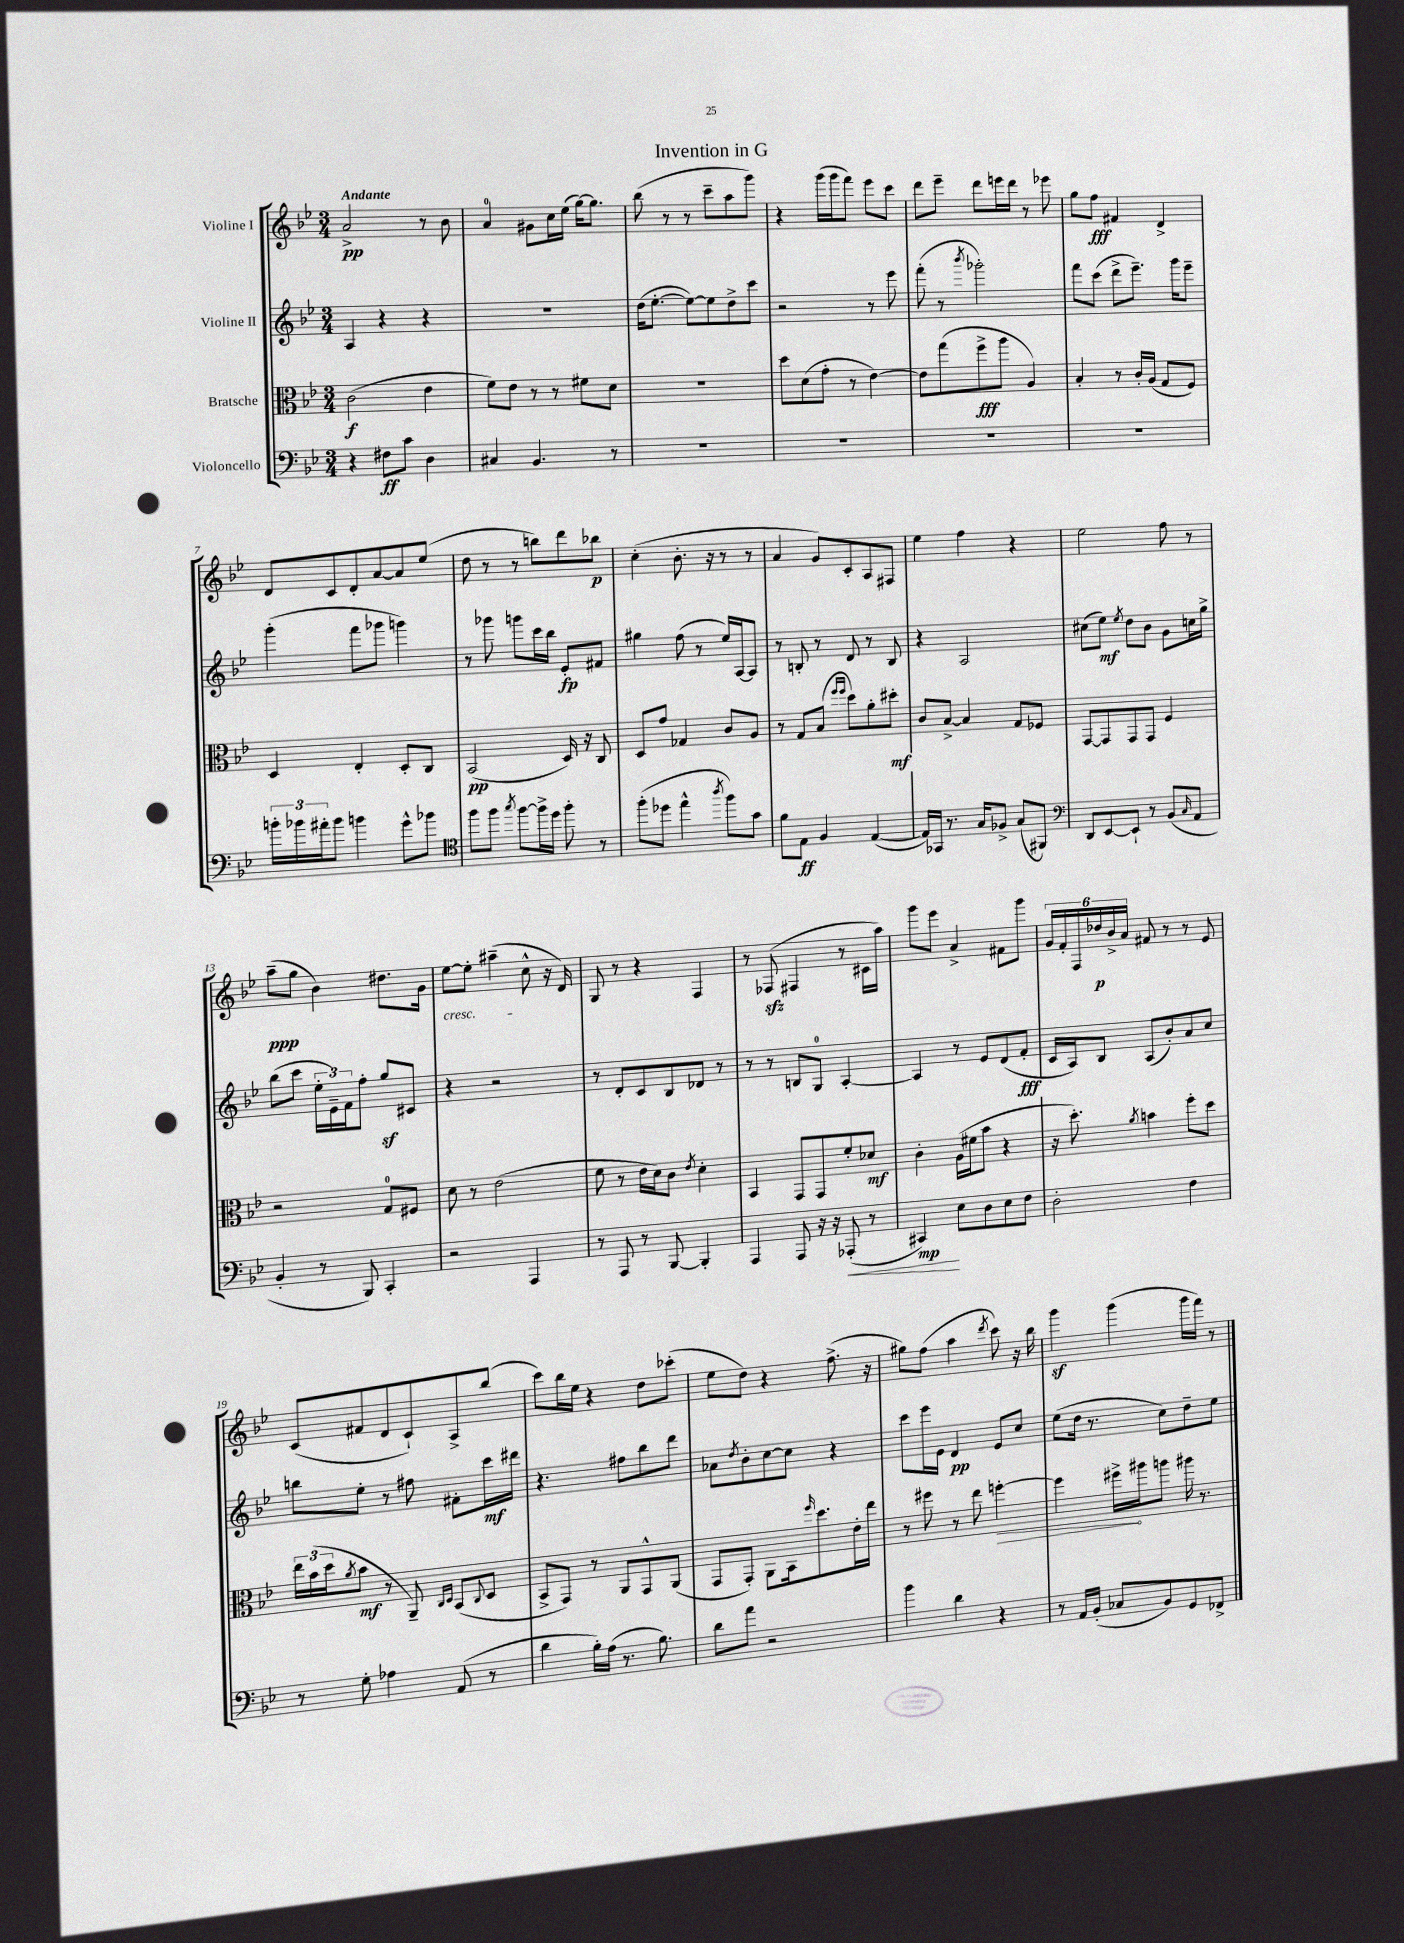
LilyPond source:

\header { title = "Invention in G" }
<<
\new StaffGroup <<
\new Staff = "s0" \with { instrumentName = "Violine I" } {
    \clef treble \key bes \major \numericTimeSignature \time 3/4 \tempo "Andante"
    a'2->\pp r8 bes'8 |
    a'4-0 gis'8 c''16 ees''16( g''16~) g''8. |
    bes''8( r8 r8 c'''8-- a''8 g'''8) |
    r4 g'''16( g'''16 f'''8) ees'''8 c'''8 |
    d'''8 ees'''8-- d'''8 e'''16 d'''16 r8 ees'''8 |
    g''8 f''8\fff fis'4 d'4-> |
    d'8 c'8 d'8-. a'8~ a'8 ees''8( |
    d''8 r8 r8 b''8) d'''8 bes''8\p |
    c''4-.( bes'8.-. r16 r8 r8 |
    a'4 g'8) c'8-. a8 fis8 |
    ees''4 f''4 r4 |
    ees''2 f''8 r8 |
    a''8--\ppp( g''8 bes'4) dis''8. g'16 |
    ees''8~\cresc ees''8-. ais''4--( c''8-^\! r16 d'16) |
    g8 r8 r4 f4 |
    r8 fes8\sfz( fis4 r8 cis'16 a''16) |
    g'''8 ees'''8 a'4-> fis'8 g'''8 |
    \tuplet 6/4 { g'16 f'16-. f16 des''16\p bes'16-> a'16 } fis'8 r8 r8 ees'8 |
    c'8( fis'8 d'8 c'8-!) a8-> bes''8( |
    c'''8) bes''16 ees''16 r4 d''8 ces'''8-.( |
    ees''8 d''8) r4 f''8.->( r16 |
    gis''8) f''8( a''4 \acciaccatura { d'''8 } c'''8) r16 bes''16 |
    g'''4\sf g'''4( g'''16 f'''16) r8 \bar "|." |
}
\new Staff = "s1" \with { instrumentName = "Violine II" } {
    \clef treble \key bes \major \numericTimeSignature \time 3/4
    a4 r4 r4 |
    R2. |
    d''16( ees''8.~-. ees''8~) ees''8 d''8-> c'''8 |
    r2 r8 ees'''8 |
    f'''8-.( r8 \acciaccatura { bes'''8 } ges'''2-.) |
    f'''8 c'''8( d'''8-> ees'''8.--) g'''16 ees'''8-- |
    g'''4-.( f'''8 ges'''8 g'''4) |
    r8 ges'''8 g'''8 c'''16 bes''16 ees'8-.\fp fis'8 |
    gis''4 f''8( r8 ees''16) a16~ a8 |
    r8 b8-. r8 d'8 r8 b8 |
    r4 a2 |
    cis''8( ees''8\mf) \acciaccatura { ees''8 } d''8 bes'8 g'8 c''16 g''16-> |
    bes''8( c'''8 \tuplet 3/2 { ees''16-. ees'16--) f'16 } f''8-. g''8\sf cis'8 |
    r4 r2 |
    r8 d'8-. c'8 bes8 des'8 r8 |
    r8 r8 b8 g8-0 a4~-. |
    a4 r8 ees'8 d'8( f'8-.\fff |
    c'16 a16) bes8 a8( bes'8-.) a'8 c''8 |
    b''8 ees''8-. r8 fis''8 fis'8-. c'''16\mf dis'''16 |
    r4. fis''8 bes''8 d'''8 |
    aes'8 \acciaccatura { d''8 } bes'8-. c''8~ c''8 r4 |
    c'''8 ees'''16 ees'16 d'4\pp ees'8 c''8 |
    ees''8( d''16 r8. c''8) d''8-- ees''8 \bar "|." |
}
\new Staff = "s2" \with { instrumentName = "Bratsche" } {
    \clef alto \key bes \major \numericTimeSignature \time 3/4
    c'2\f( ees'4 |
    f'8) ees'8 r8 r8 fis'8 d'8 |
    R2. |
    d''8 d'8( g'8-. r8 ees'4~) |
    ees'8 g''8( f''8->\fff a''8 a4) |
    bes4-. r8 c'16-. a16( g8 f8) |
    d4 ees4-. d8-. c8 |
    bes,2\pp( d16) r16 c8 |
    d8 g'8 ges4 c'8 a8 |
    r8 g8 bes8( \grace { f''16 f''16 } d''8) a'8-. dis''8-.\mf |
    c'8 bes8~-> bes4 g8 fes8 |
    g,8~ g,8 g,8 g,8 f4 |
    r2 g8-0 fis8 |
    d'8 r8 ees'2( |
    f'8 r8 ees'16 d'16) c'8 \acciaccatura { ees'8 } d'4-. |
    bes,4 g,8 g,8 f'8-. des'8\mf |
    c'4-. a16( fis'16 bes'8 r4 |
    r16 d''8.-.) \acciaccatura { a'8 } b'4 f''8-. d''8 |
    \tuplet 3/2 { ees''16 bes'16( d''16 } \acciaccatura { a'8 } bes'8\mf r8 a,8--) \grace { c16 d16 } bes,8( \appoggiatura { c8 } d8 |
    bes,8-> g,8) r8 a,8 g,8-^ a,8( |
    g,8 g,8-.) a,8 bes,16 \grace { f''16 } d''8. ees'16-. ees''16 |
    r8 fis''8 r8 ees''8 \once \override Hairpin.circled-tip = ##t f''4~-.\> |
    f''4 fis''16->\! ais''16 a''8 ais''16 r8. \bar "|." |
}
\new Staff = "s3" \with { instrumentName = "Violoncello" } {
    \clef bass \key bes \major \numericTimeSignature \time 3/4
    r4 fis8\ff c'8 d4 |
    cis4 bes,4. r8 |
    R2. |
    R2. |
    R2. |
    R2. |
    \tuplet 3/2 { b'16-. bes'16 ais'16-. } bes'8 b'4 g'8-^ bes'8 |
    \clef tenor f''8 f''8 \acciaccatura { g''8 } f''8~ f''16-> d''16 f''8-. r8 |
    f''8-.( des''8 ees''4-^ \acciaccatura { a''8 } f''8) g'8 |
    f'8 ees8\ff f4 ees4~( |
    ees16) ges,16 r8. g16 fes8-> g8( fis,8) |
    \clef bass d,8 ees,8~ ees,8-! r8 bes,8( \grace { c16 } a,8 |
    bes,4-. r8 bes,,8) c,4-. |
    r2 a,,4 |
    r8 a,,8 r8 bes,,8~ bes,,4-. |
    a,,4 a,,8 r16 r16 aes,,8-.\<( r8 |
    cis,4\mp\!) ees8 d8 ees8 f8 |
    d2-. f4 |
    r8 g8-. aes4 a,8( r8 |
    d'4 bes16-.) a16( r8. bes8.) |
    d'8 a'8 r2 |
    bes'4 d'4 r4 |
    r8 a,16 bes,16-.( ces8 bes,8) g,8 fes,8-> \bar "|." |
}
>>
>>
